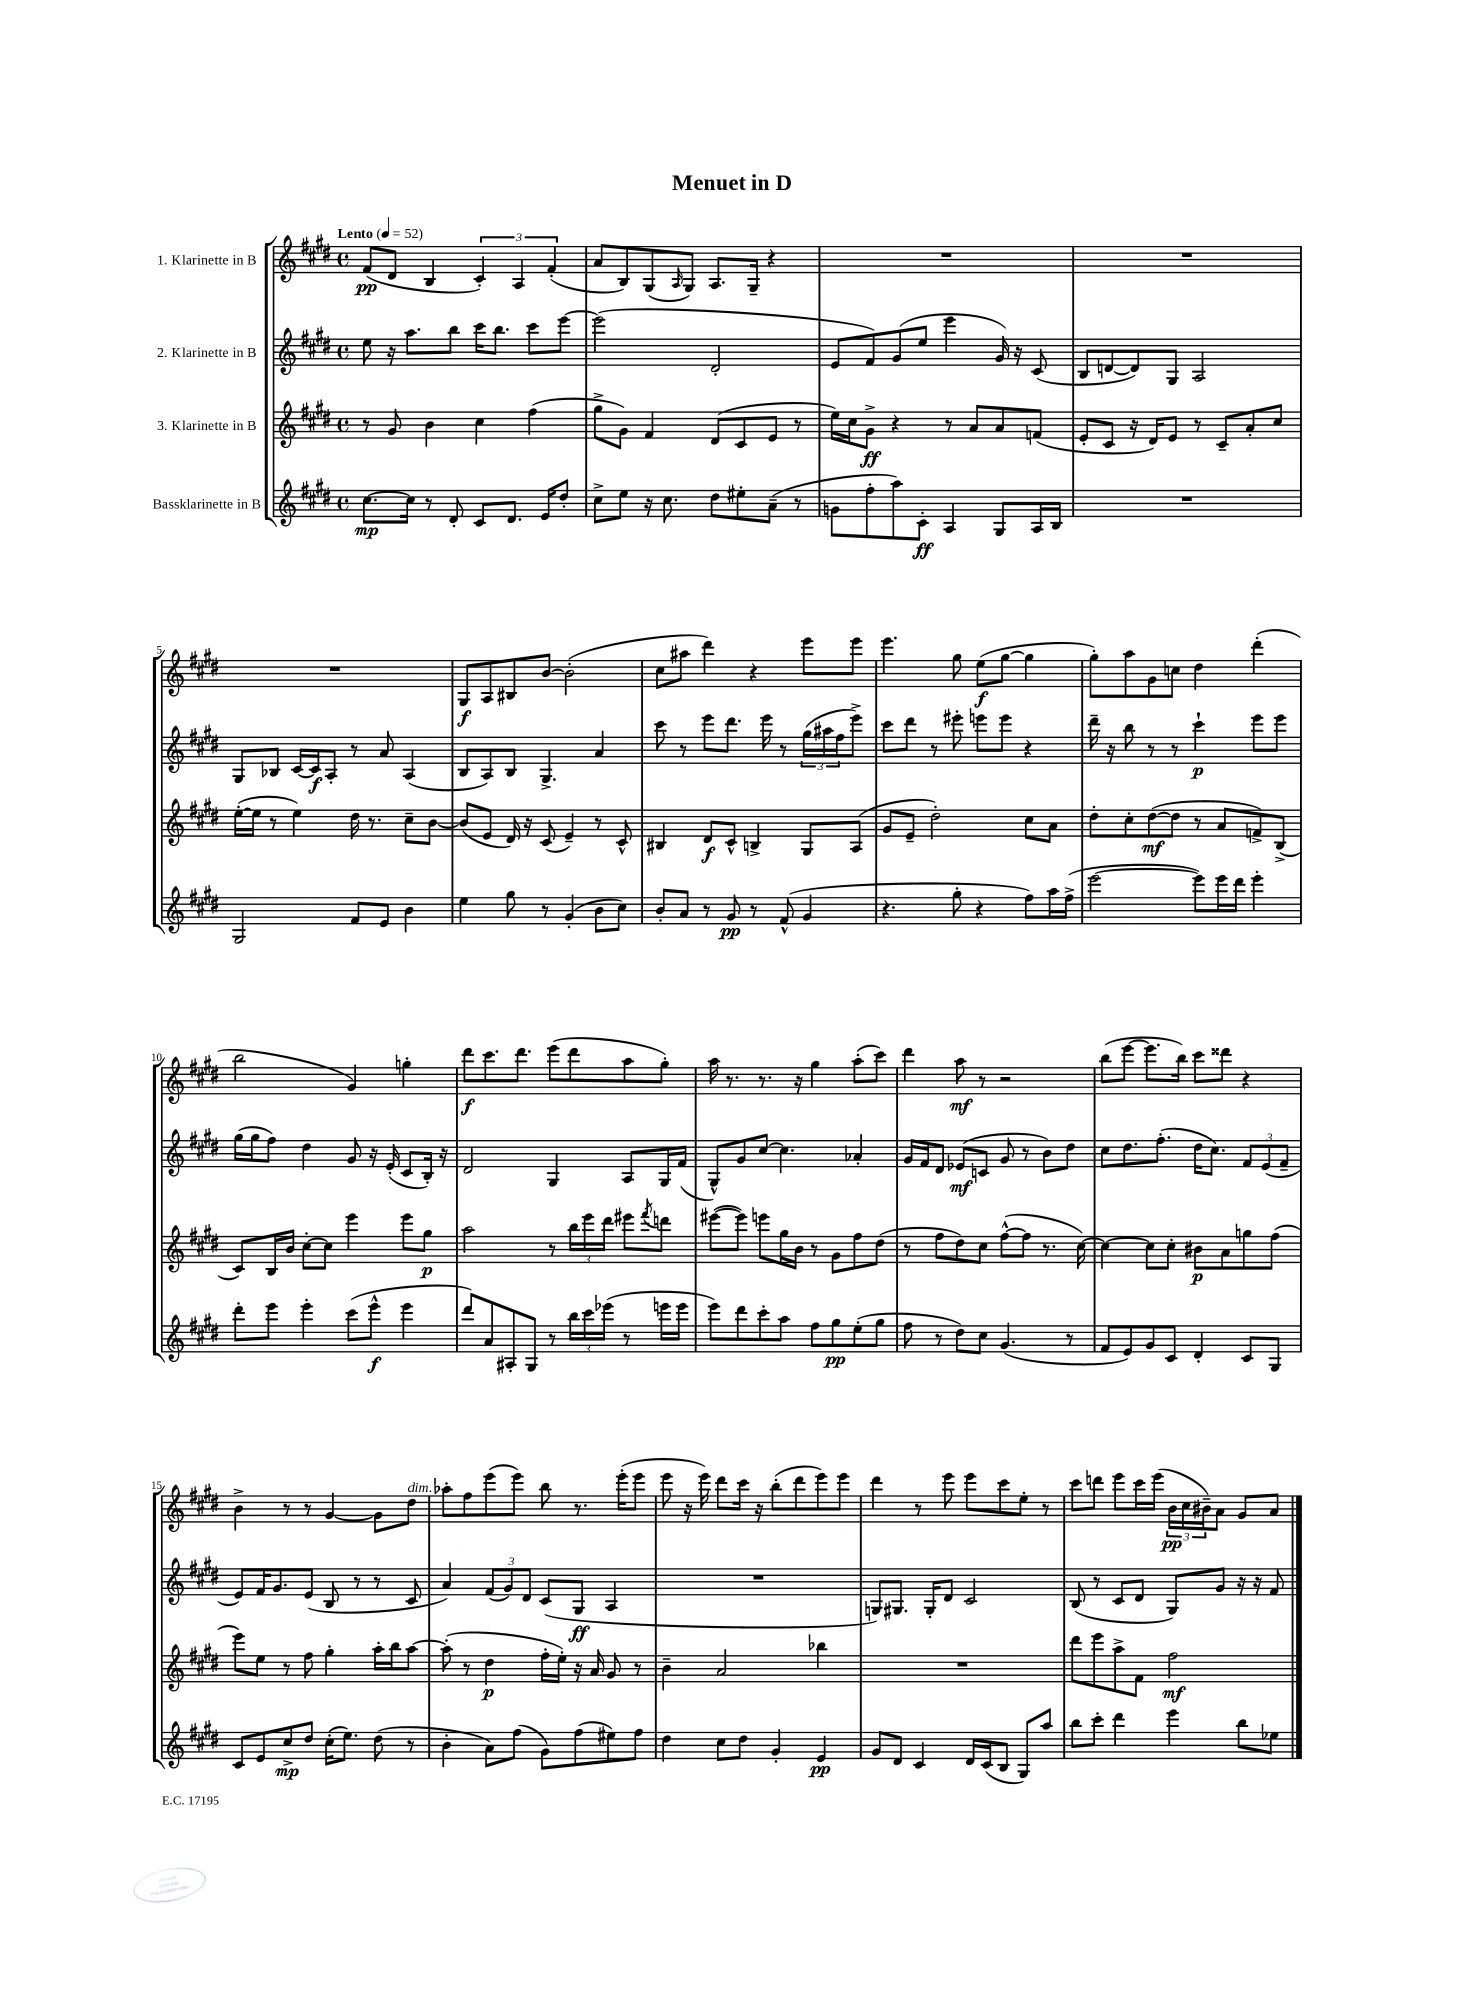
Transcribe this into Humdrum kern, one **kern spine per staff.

**kern	**dynam	**kern	**dynam	**kern	**dynam	**kern	**dynam
*part4	*part4	*part3	*part3	*part2	*part2	*part1	*part1
*staff4	*staff4	*staff3	*staff3	*staff2	*staff2	*staff1	*staff1
*I"Bassklarinette in B	*	*I"3. Klarinette in B	*	*I"2. Klarinette in B	*	*I"1. Klarinette in B	*
*clefG2	*	*clefG2	*	*clefG2	*	*clefG2	*
*k[f#c#g#d#]	*	*k[f#c#g#d#]	*	*k[f#c#g#d#]	*	*k[f#c#g#d#]	*
*M4/4	*	*M4/4	*	*M4/4	*	*M4/4	*
*met(c)	*	*met(c)	*	*met(c)	*	*met(c)	*
*MM52	*	*MM52	*	*MM52	*	*MM52	*
=1	=1	=1	=1	=1	=1	=1	=1
!	!	!	!	!	!	!LO:TX:a:B:t=Lento	!
[8.cc#\L	mp	8r	.	8ee\	.	(8f#/L	pp
.	.	8g#/	.	16r	.	8d#/J	.
16cc#\Jk]	.	.	.	8.aa\L	.	.	.
8r	.	4b\	.	.	.	4B/	.
8d#'/	.	.	.	8bb\J	.	.	.
8c#/L	.	4cc#\	.	16ccc#\KL	.	6c#'/)	.
.	.	.	.	8.bb\J	.	.	.
8.d#/J	.	.	.	.	.	.	.
.	.	.	.	.	.	6A/	.
.	.	(4ff#\	.	8ccc#\L	.	.	.
16e/KL	.	.	.	.	.	.	.
.	.	.	.	.	.	(6f#'/	.
8dd#'/J	.	.	.	[8eee\J	.	.	.
=2	=2	=2	=2	=2	=2	=2	=2
8cc#^\L	.	8gg#^\L	.	(2eee\]	.	8a/L	.
8ee\J	.	8g#\J)	.	.	.	8B/)	.
16r	.	4f#/	.	.	.	(8G#/	.
8.cc#\	.	.	.	.	.	.	.
.	.	.	.	.	.	16qqA/	.
.	.	.	.	.	.	8G#/J)	.
8dd#\L	.	(8d#/L	.	2d#'/	.	8.A/L	.
8ee#X'\	.	8c#/	.	.	.	.	.
.	.	.	.	.	.	16G#~/Jk	.
(8a~\J	.	8e/J	.	.	.	4r	.
8r	.	8r	.	.	.	.	.
=3	=3	=3	=3	=3	=3	=3	=3
8gn\L	.	16ee\LL)	.	8e/L	.	1r	.
.	.	16cc#\J	.	.	.	.	.
8ff#'\	.	8g#^\J	ff	8f#/)	.	.	.
8aa\)	.	4r	.	(8g#/	.	.	.
8c#'\J	ff	.	.	8ee/J	.	.	.
4A/	.	8r	.	4eee\	.	.	.
.	.	8a/L	.	.	.	.	.
8G#/L	.	8a/	.	16g#/)	.	.	.
.	.	.	.	16r	.	.	.
16A/L	.	(8fn/J	.	(8c#/	.	.	.
16B/JJ	.	.	.	.	.	.	.
=4	=4	=4	=4	=4	=4	=4	=4
1r	.	8e'/L	.	8B/L	.	1r	.
.	.	8c#/J	.	[8dn/	.	.	.
.	.	16r	.	8d/])	.	.	.
.	.	16d#/KL)	.	.	.	.	.
.	.	8e/J	.	8G#/J	.	.	.
.	.	8r	.	2A/	.	.	.
.	.	8c#~/L	.	.	.	.	.
.	.	8a'/	.	.	.	.	.
.	.	8cc#/J	.	.	.	.	.
!!LO:LB:g=z
=5	=5	=5	=5	=5	=5	=5	=5
2G#/	.	([16ee'\LL	.	8G#/L	.	1r	.
.	.	16ee\JJ]	.	.	.	.	.
.	.	8r	.	8B-X/J	.	.	.
.	.	4ee\)	.	[16c#/LL	.	.	.
.	.	.	.	16c#/J]	f	.	.
.	.	.	.	8A'/J	.	.	.
8f#/L	.	16dd#\	.	8r	.	.	.
.	.	8.r	.	.	.	.	.
8e/J	.	.	.	8a/	.	.	.
4b\	.	8cc#~\L	.	(4A/	.	.	.
.	.	[8b\J	.	.	.	.	.
=6	=6	=6	=6	=6	=6	=6	=6
4ee\	.	(8b/L]	.	8B/L	.	8G#/L	f
.	.	8e/J	.	8A/)	.	8A/	.
8gg#\	.	16d#/)	.	8B/J	.	8B#X/	.
.	.	16r	.	.	.	.	.
8r	.	(8c#/	.	4.G#^/	.	[8b/J	.
(4g#'/	.	4e~/)	.	.	.	(2b'\]	.
8b\L	.	8r	.	4a/	.	.	.
8cc#\J)	.	8c#^^/	.	.	.	.	.
=7	=7	=7	=7	=7	=7	=7	=7
8b'/L	.	4B#X/	.	8ccc#\	.	8cc#\L	.
8a/J	.	.	.	8r	.	8aa#X\J	.
8r	.	8d#/L	f	8eee\L	.	4ddd#\)	.
8g#/	pp	8c#^^/J	.	8.ddd#\J	.	.	.
8r	.	4Bn^/	.	.	.	4r	.
.	.	.	.	16eee\	.	.	.
(8f#^^/	.	.	.	8r	.	.	.
4g#/	.	8G#/L	.	(24gg#\LL	.	8eee\L	.
.	.	.	.	24aa#X\	.	.	.
.	.	.	.	24ff#\J	.	.	.
.	.	(8A/J	.	8eee^\J)	.	8eee\J	.
=8	=8	=8	=8	=8	=8	=8	=8
4.r	.	8g#/L	.	8ccc#\L	.	4.eee\	.
.	.	8e~/J	.	8ddd#\J	.	.	.
.	.	2dd#'\)	.	8r	.	.	.
8gg#'\	.	.	.	8eee#X'\	.	8gg#\	.
4r	.	.	.	8eeen\L	.	(8ee\L	f
.	.	.	.	8eee\J	.	[8gg#\J	.
8ff#\L)	.	8cc#\L	.	4r	.	4gg#\]	.
16aa\L	.	8a\J	.	.	.	.	.
(16ff#^\JJ	.	.	.	.	.	.	.
=9	=9	=9	=9	=9	=9	=9	=9
[2eee\	.	8dd#'\L	.	16ddd#~\	.	8gg#'\L)	.
.	.	.	.	16r	.	.	.
.	.	8cc#'\	.	8bb\	.	8aa\	.
.	.	([8dd#\	mf	8r	.	8g#\	.
.	.	8dd#\J]	.	8r	.	8ccn\J	.
8eee\L])	.	8r	.	4ccc#`\	p	4dd#\	.
16eee\L	.	8a/L	.	.	.	.	.
16ddd#\JJ	.	.	.	.	.	.	.
4eee'\	.	8fn^/)	.	8eee\L	.	(4ddd#'\	.
.	.	(8B^/J	.	8eee\J	.	.	.
!!LO:LB:g=z
=10	=10	=10	=10	=10	=10	=10	=10
8ddd#'\L	.	8c#/L)	.	(16gg#\LL	.	2bb\	.
.	.	.	.	16gg#\J	.	.	.
8eee\J	.	16B/L	.	8ff#\J)	.	.	.
.	.	16b/JJ	.	.	.	.	.
4eee'\	.	[8cc#'\L	.	4dd#\	.	.	.
.	.	8cc#\J]	.	.	.	.	.
(8ccc#\L	.	4eee\	.	8g#/	.	4g#/)	.
8eee^^\J	f	.	.	16r	.	.	.
.	.	.	.	(16e'/	.	.	.
4eee\	.	8eee\L	.	8c#/L	.	4ggn'\	.
.	.	8gg#\J	p	16B'/Jk)	.	.	.
.	.	.	.	16r	.	.	.
=11	=11	=11	=11	=11	=11	=11	=11
8ddd#/L)	.	2aa\	.	2d#/	.	8ddd#\L	f
8a/	.	.	.	.	.	8.ccc#\	.
8A#X'/	.	.	.	.	.	.	.
.	.	.	.	.	.	8.ddd#\J	.
8G#/J	.	.	.	.	.	.	.
8r	.	8r	.	4G#/	.	(8eee\L	.
24bb\LL	.	24bb\LL	.	.	.	8ddd#\	.
24ccc#\	.	24eee\	.	.	.	.	.
(24eee-X\JJ	.	24ddd#\JJ	.	.	.	.	.
8r	.	8eee#X\L	.	8A/L	.	8aa\	.
.	.	8qfff#/	.	.	.	.	.
16eeen\LL	.	8dddn\J	.	16G#/L	.	8gg#'\J)	.
16eee\JJ	.	.	.	(16f#/JJ	.	.	.
=12	=12	=12	=12	=12	=12	=12	=12
8eee\L)	.	([8eee#X\L	.	8G#^^/L)	.	16aa\	.
.	.	.	.	.	.	8.r	.
8ddd#\	.	8eee#\J])	.	8g#/	.	.	.
8ccc#'\	.	8eeen\L	.	[8cc#/J	.	8.r	.
8aa\J	.	16gg#\L	.	4.cc#\]	.	.	.
.	.	16b\JJ	.	.	.	16r	.
8ff#\L	.	8r	.	.	.	4gg#\	.
8gg#\	pp	8g#\L	.	.	.	.	.
(8ee'\	.	8ff#\	.	4a-X'/	.	(8aa'\L	.
8gg#\J	.	(8dd#\J	.	.	.	8ccc#\J)	.
=13	=13	=13	=13	=13	=13	=13	=13
8ff#\	.	8r	.	16g#/LL	.	4ddd#\	.
.	.	.	.	16f#/J	.	.	.
8r	.	8ff#\L	.	8d#/J	.	.	.
8dd#\L)	.	8dd#\)	.	(8e-X/L	mf	8aa\	mf
8cc#\J	.	8cc#\J	.	8cn/J	.	8r	.
(4.g#/	.	([8ff#^^\L	.	8g#/	.	2r	.
.	.	8ff#\J]	.	8r	.	.	.
.	.	8.r	.	8b\L)	.	.	.
8r	.	.	.	8dd#\J	.	.	.
.	.	[16cc#\)	.	.	.	.	.
=14	=14	=14	=14	=14	=14	=14	=14
8f#/L	.	4cc#\_	.	8cc#\L	.	(8bb\L	.
8e/)	.	.	.	8.dd#\	.	[8eee\J	.
8g#/	.	8cc#\L]	.	.	.	8.eee\L]	.
.	.	.	.	(8.ff#'\J	.	.	.
8c#/J	.	8cc#'\J	.	.	.	.	.
.	.	.	.	.	.	16bb\Jk)	.
4d#'/	.	8b#X\L	p	16dd#\KL	.	8ccc#\L	.
.	.	.	.	8.cc#\J)	.	.	.
.	.	8a\	.	.	.	8ddd##X\J	.
8c#/L	.	8ggn\	.	12f#/L	.	4r	.
.	.	.	.	(12e/	.	.	.
8G#/J	.	(8ff#\J	.	.	.	.	.
.	.	.	.	12f#~/J	.	.	.
!!LO:LB:g=z
=15	=15	=15	=15	=15	=15	=15	=15
8c#/L	.	8eee\L)	.	8e/L)	.	4b^\	.
8e/	.	8ee\J	.	16f#/K	.	.	.
.	.	.	.	8.g#/	.	.	.
8cc#^/	mp	8r	.	.	.	8r	.
8dd#/J	.	8ff#\	.	(8e/J	.	8r	.
(16cc#'\KL	.	4gg#'\	.	8B/	.	[4g#/	.
8.ee\J)	.	.	.	.	.	.	.
.	.	.	.	8r	.	.	.
(8dd#\	.	16aa'\LL	.	8r	.	8g#\L]	.
.	.	16bb\J	.	.	.	.	.
!	!	!	!	!	!	!LO:TX:a:i:t=dim.	!
8r	.	[8aa\J	.	8c#/	.	8dd#\J	.
=16	=16	=16	=16	=16	=16	=16	=16
4b'\	.	(8aa'\]	.	4a/)	.	8aa-X'\L	.
.	.	8r	.	.	.	8ff#\	.
8a\L)	.	4dd#\	p	(12f#/L	.	(8eee\	.
.	.	.	.	12g#/)	.	.	.
(8ff#\J	.	.	.	.	.	8eee\J)	.
.	.	.	.	12d#/J	.	.	.
8g#\L)	.	16ff#'\LL	.	(8c#/L	.	8bb\	.
.	.	16ee'\JJ)	.	.	.	.	.
(8ff#\	.	16r	.	8G#/J	ff	8.r	.
.	.	16a/	.	.	.	.	.
8ee#X\)	.	8g#/	.	4A/	.	.	.
.	.	.	.	.	.	(16eee'\KL	.
8ff#\J	.	8r	.	.	.	8eee\J	.
=17	=17	=17	=17	=17	=17	=17	=17
4dd#\	.	4b~\	.	1r	.	8eee\	.
.	.	.	.	.	.	16r	.
.	.	.	.	.	.	16eee\)	.
8cc#\L	.	2a/	.	.	.	8ddd#\L	.
8dd#\J	.	.	.	.	.	16ccc#\Jk	.
.	.	.	.	.	.	16r	.
4g#'/	.	.	.	.	.	(8bb'\L	.
.	.	.	.	.	.	8ddd#\	.
4e/	pp	4bb-X\	.	.	.	8eee\)	.
.	.	.	.	.	.	8eee\J	.
=18	=18	=18	=18	=18	=18	=18	=18
8g#/L	.	1r	.	8Gn/L)	.	4ddd#\	.
8d#/J	.	.	.	8.G#X/J	.	.	.
4c#/	.	.	.	.	.	8r	.
.	.	.	.	16G#'/KL	.	.	.
.	.	.	.	8d#/J	.	8eee\	.
16d#/LL	.	.	.	2c#/	.	8eee\L	.
(16c#/J	.	.	.	.	.	.	.
8B/J	.	.	.	.	.	8ccc#\	.
8G#/L)	.	.	.	.	.	8ee'\J	.
8aa/J	.	.	.	.	.	8r	.
=19	=19	=19	=19	=19	=19	=19	=19
8bb\L	.	8ddd#\L	.	(8B/	.	8ccc#\L	.
8ccc#'\J	.	8eee\	.	8r	.	8dddn\J	.
4ddd#\	.	8aa^\	.	8c#/L	.	8eee\L	.
.	.	8f#\J	.	8d#/J	.	16ccc#\L	.
.	.	.	.	.	.	(16eee\JJ	.
4eee\	.	2ff#\	mf	8G#/L)	.	24b\LL	pp
.	.	.	.	.	.	24cc#\	.
.	.	.	.	.	.	24b#X~\J)	.
.	.	.	.	8g#/J	.	8a\J	.
8bb\L	.	.	.	16r	.	8g#/L	.
.	.	.	.	16r	.	.	.
8ee-X\J	.	.	.	8f#/	.	8a/J	.
==	==	==	==	==	==	==	==
*-	*-	*-	*-	*-	*-	*-	*-
